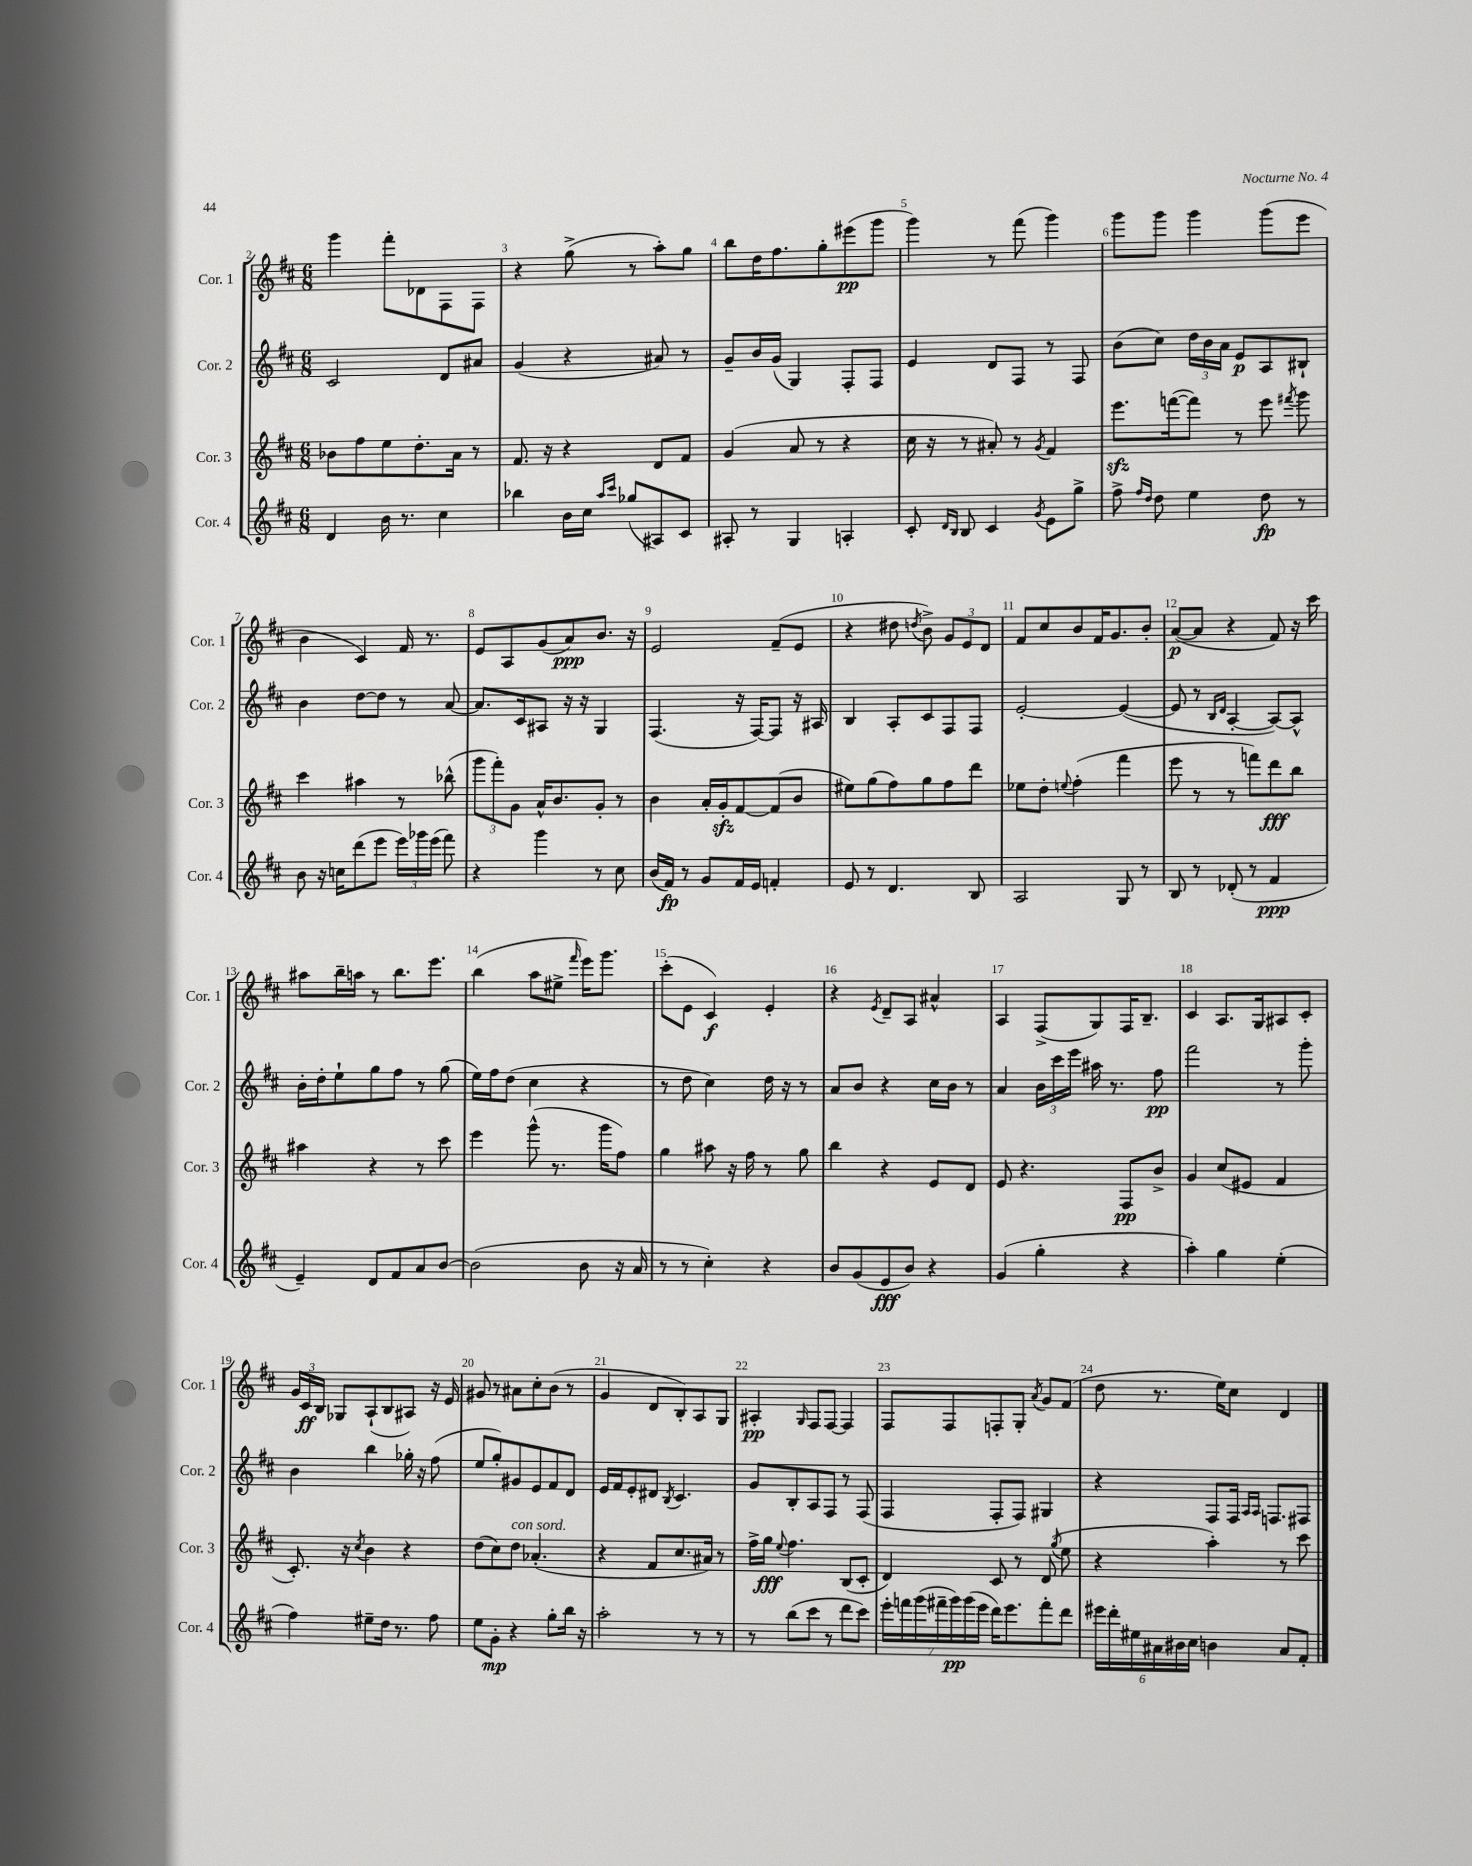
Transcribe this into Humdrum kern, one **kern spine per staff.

**kern	**kern	**kern	**kern
*staff4	*staff3	*staff2	*staff1
*clefG2	*clefG2	*clefG2	*clefG2
*k[f#c#]	*k[f#c#]	*k[f#c#]	*k[f#c#]
*M6/8	*M6/8	*M6/8	*M6/8
4d	8b-	2c#	4ggg
.	8ff#	.	.
16b	8ee	.	8fff#'
8.r	.	.	.
.	8.dd'	.	8d-
4cc#	.	8d	8F#
.	16a	.	.
.	8r	8a#	8F#
=	=	=	=
4bb-	8.f#	(4g	4r
.	16r	.	.
16b	4r	4r	(8gg^
16cc#	.	.	.
16qqaa	.	.	.
16qqccc#	.	.	.
(8gg-	.	.	8r
8A#)	8d	8a#)	8aa')
8c#	8f#	8r	8gg
=	=	=	=
8A#'	(4g	8g~	8bb
8r	.	16b	16dd
.	.	(16g	8.ff#
4G	8a	4G)	.
.	8r	.	8gg'
4A'	4r	8F#'	(8eee#
.	.	8F#	8ggg
=	=	=	=
8c#'	16cc#	4e	4ggg)
.	16r	.	.
16qqd	.	.	.
16qqB	.	.	.
8B	8r	.	.
4c#	8a#')	8d	8r
.	8r	8F#	(8fff#
8qg	8qg	.	.
8e	4f#	8r	4ggg)
8gg^	.	8F#	.
=	=	=	=
8ff#^	8.eee	(8b	8ggg
16qqff#	.	.	.
16qqdd	.	.	.
8dd	.	8cc#)	8ggg
.	([16fff	.	.
4ee	8fff])	24dd	4ggg
.	.	24b	.
.	.	24a	.
.	8r	8e	.
8dd	8eee	8A	(8ggg
.	8qfff#	.	.
8r	8ggg	8B#`	8eee
=	=	=	=
8b	4ccc#	4b	4b
16r	.	.	.
16cc	.	.	.
(8ddd	4aa#	[8dd	4c#)
8eee	.	8dd]	.
24eee)	8r	8r	16f#
24ggg-	.	.	.
.	.	.	8.r
(24eee	.	.	.
8fff#)	(8bb-^^	[8a	.
=	=	=	=
4r	12ggg	8.a]	8e
.	12fff#')	.	.
.	.	.	8A
.	12g	.	.
.	.	16c#	.
4ggg	16a^^	8A#	(8g
.	8.b	.	.
.	.	16r	8a)
.	.	16r	.
8r	8g'	4G	8.b
8cc#	8r	.	.
.	.	.	16r
=	=	=	=
(16b	4b	(4.F#	2e
16f#)	.	.	.
8r	.	.	.
8g	16a'	.	.
.	16g'	.	.
16f#	[8f#	16r	.
16e	.	[16F#)	.
4f'	(8f#]	8F#]	(8f#~
.	8b	16r	8e
.	.	16A#	.
=	=	=	=
8e	8ee#)	4B	4r
8r	(8gg	.	.
4.d	8ff#)	8A'	8dd#
.	.	.	8qdd
.	8gg	8c#	8b^)
.	8ff#	8F#	12g
.	.	.	12e
8B	8ddd	8F#	.
.	.	.	12d
=	=	=	=
2A	8ee-	[2e'	8f#
.	8dd'	.	8cc#
.	8qqee	.	.
.	(4ff#'	.	8b
.	.	.	16f#
.	.	.	8.g
8G	4fff#	(4e_	.
8r	.	.	8b'
=	=	=	=
8B	8eee	8e]	([8a
8r	8r	8r	8a]
.	.	16qqB	.
.	.	16qqd	.
(8d-'	8r	[4A'	4r
8r	8fff)	.	.
4f#	8ddd	8A_)	8f#)
.	8bb	8A^^]	16r
.	.	.	16ccc#
=	=	=	=
4e~)	4aa#	16b'	8aa#
.	.	16dd'	.
.	.	8ee`	16bb~
.	.	.	16aa
8d	4r	8gg	8r
8f#	.	8ff#	8.bb
8a	8r	8r	.
.	.	.	8.eee
[8b	8ccc#	(8gg	.
=	=	=	=
(2b]	4eee	16ee)	(4bb
.	.	16ff#	.
.	.	(8dd	.
.	(8ggg^^	4cc#	8aa
.	8.r	.	8ee#^
.	.	.	16qqfff#
8b	.	4r	16eee)
.	16ggg	.	8.ggg
16r	8ff#)	.	.
16a	.	.	.
=	=	=	=
8r	4gg	8r	(8ccc#'
8r	.	8dd	8e
4cc#')	8aa#	4cc#)	4c#)
.	16r	.	.
.	16ff#	.	.
4r	8r	16dd	4e'
.	.	16r	.
.	8gg	8r	.
=	=	=	=
8b	4bb	8a	4r
(8g	.	8b	.
.	.	.	8qe
8e	4r	4r	8d~
8b)	.	.	8A
4r	8e	16cc#	4a#^^
.	.	16b	.
.	8d	8r	.
=	=	=	=
(4g	8e	4a	4A
.	4.r	.	.
4gg'	.	24b	(8F#^
.	.	24ccc#	.
.	.	24eee	.
.	.	16aa#	8G)
.	.	8.r	.
4r	8F#	.	16F#
.	.	.	8.B~
.	8b^	8ff#	.
=	=	=	=
4aa')	4g	2fff#	4c#
4gg	(8cc#	.	8.A
.	8e#	.	.
.	.	.	16G
(4ee'	4f#	8r	8A#
.	.	8ggg'	8c#'
=	=	=	=
4ff#)	8.c#')	4b	24g
.	.	.	24c#
.	.	.	24B
.	.	.	8G-
.	16r	.	.
.	8qcc#	.	.
8ee#~	4b	4bb	(8A`
16dd	.	.	8B
8.r	.	.	.
.	4r	16gg-'	8A#)
.	.	16r	.
8ff#	.	(8ff#	16r
.	.	.	16e
=	=	=	=
8ee	(8dd	8ee	8g#
8g'	8cc#)	8gg')	8r
4r	8dd	8g#	8a#
.	(4.a-'	8e	8cc#'
8gg'	.	8f#	(8b
16bb	.	8d	8r
16r	.	.	.
=	=	=	=
2aa'	4r	16e	4g
.	.	16f#	.
.	.	8e'	.
.	8f#	8d#	8d
.	.	8qB	.
.	8.cc#	4.c#	8B')
8r	.	.	8A
.	16a#)	.	.
8r	8r	.	8G
=	=	=	=
8r	16ff#^	8g	4A#'
.	16gg	.	.
.	8qqee	.	.
(8bb	4.ff#	8B'	.
.	.	.	16qqG
8ccc#	.	8A	8F#
8r	.	8F#	[8F#
8ddd	(8B	8r	4F#]
8ccc#)	8c#'	(8F#	.
=	=	=	=
28eee'	4d)	4F#	8F#
28fff	.	.	.
(28ggg	.	.	.
28fff#~	.	.	.
.	.	.	8F#
28ggg)	.	.	.
(28ggg	.	.	.
28eee	.	.	.
16ddd)	8c#	8F#'	8F'
8.eee	.	.	.
.	8r	8F#)	8G'
.	.	.	8qa
8fff#'	(8d	4G#	8g
.	8qgg	.	.
8ddd	8ee	.	(8f#
=	=	=	=
24eee#	4r	4r	8dd
24ddd'	.	.	.
24ee#	.	.	.
24a#	.	.	8.r
24b#	.	.	.
24cc#	.	.	.
4b	4aa')	8F#	.
.	.	.	16ee)
.	.	16F#	8cc#
.	.	16qqA	.
.	.	16qqA	.
.	.	8.F	.
8a#	8r	.	4d
8f#'	8ccc#	8F#	.
==	==	==	==
*-	*-	*-	*-
